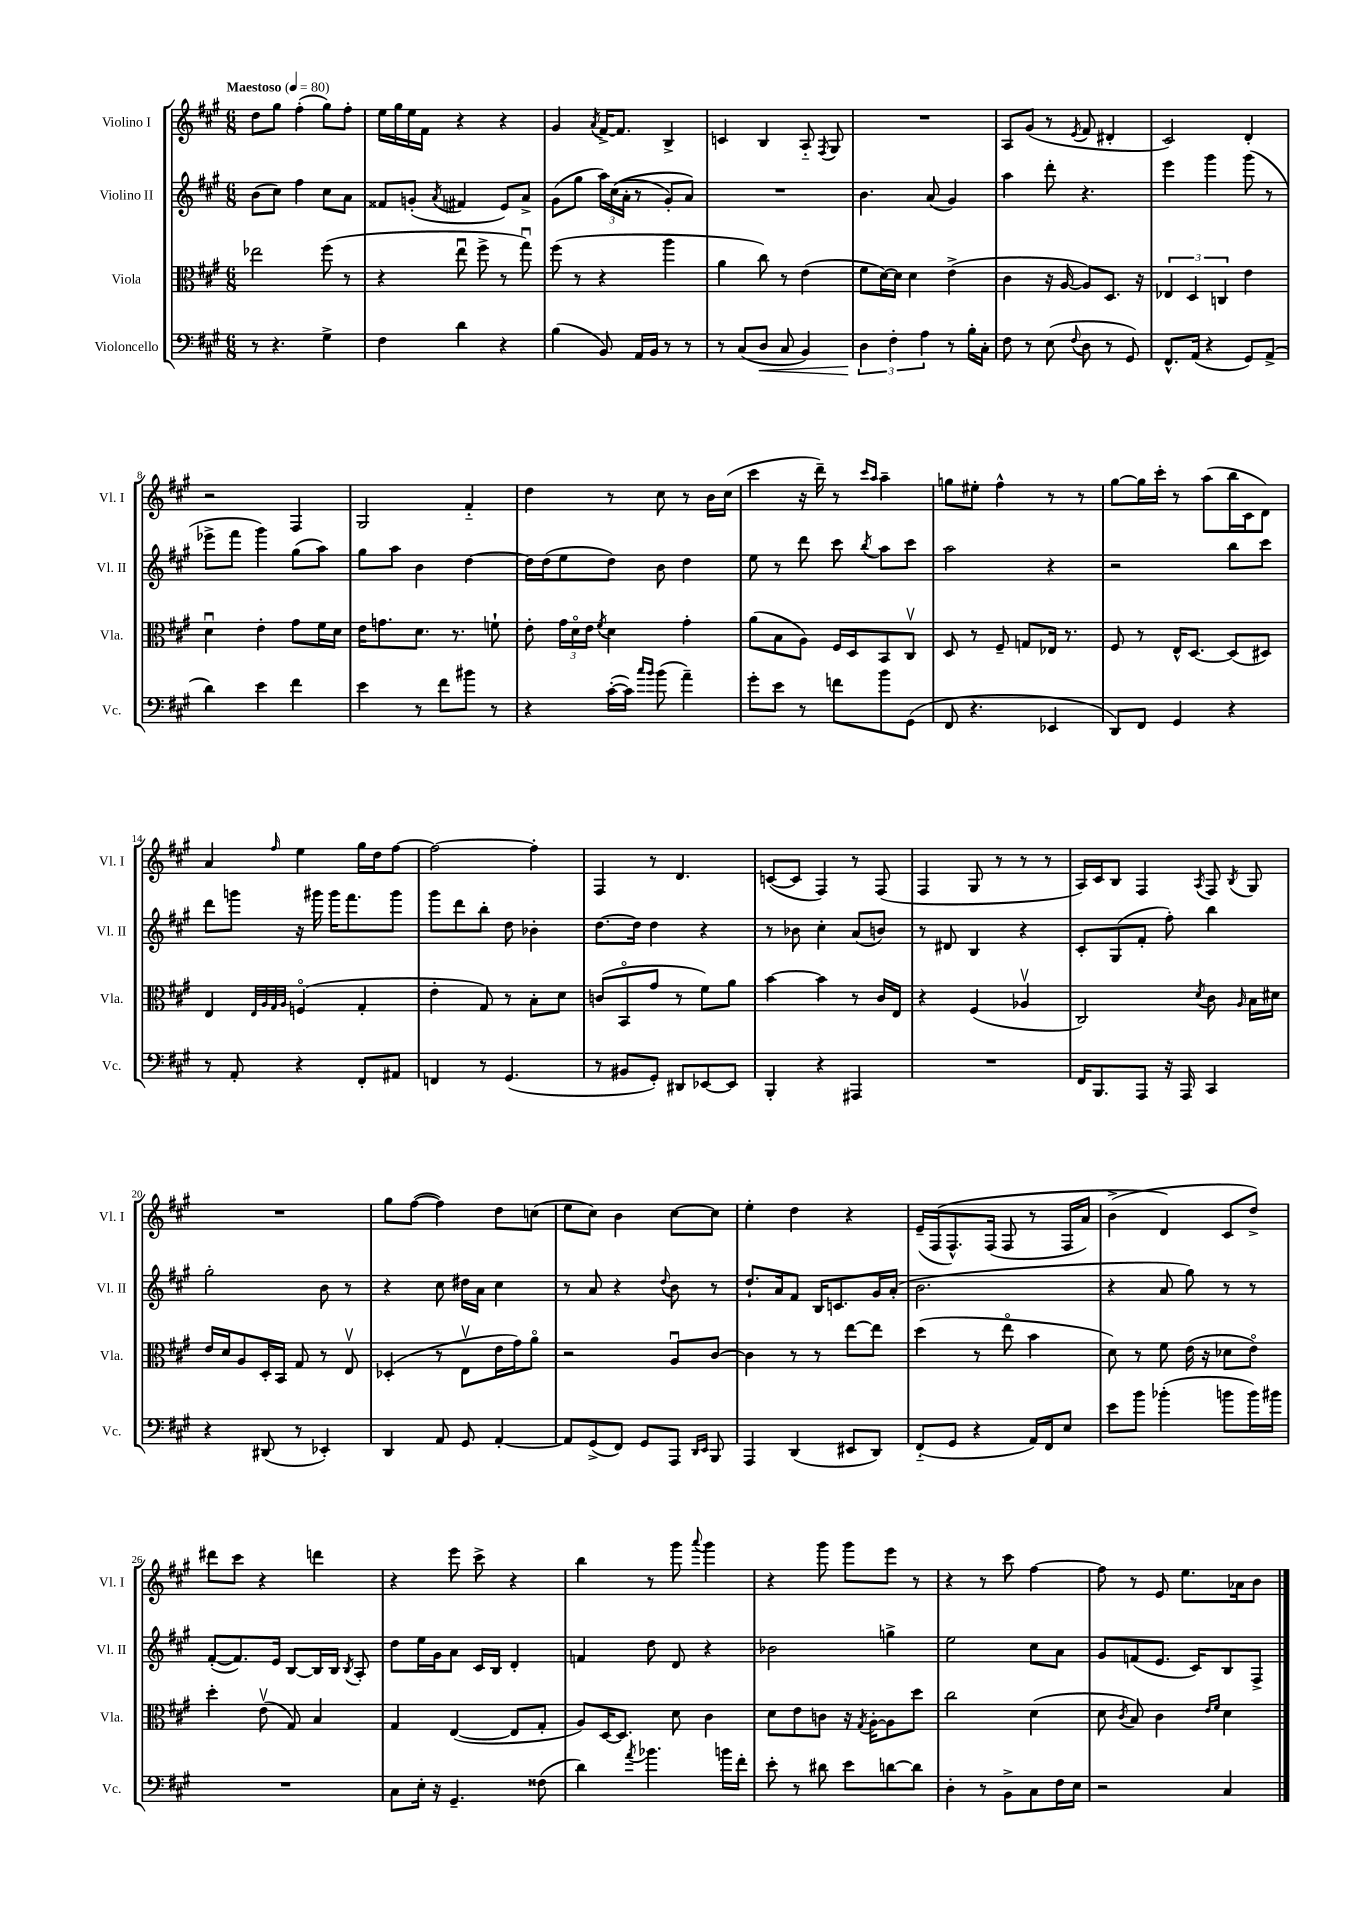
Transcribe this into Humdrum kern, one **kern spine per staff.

**kern	**kern	**kern	**kern
*staff4	*staff3	*staff2	*staff1
*clefF4	*clefC3	*clefG2	*clefG2
*k[f#c#g#]	*k[f#c#g#]	*k[f#c#g#]	*k[f#c#g#]
*M6/8	*M6/8	*M6/8	*M6/8
*MM80	*MM80	*MM80	*MM80
8r	2ee-\	(8b\L	8dd\L
4.r	.	8cc#\J)	8gg#\J
.	.	4ff#\	(4ff#'\
4G#^\	(8ff#\	8cc#\L	8gg#\L)
.	8r	8a\J	8ff#'\J
=	=	=	=
4F#\	4r	8f##/L	16ee\LL
.	.	.	16gg#\
.	.	(8g'/J	16ee\
.	.	.	16f#\JJ
.	.	8qa/	.
4d\	8eeu\	4f#/	4r
.	8ff#^\	.	.
4r	8r	8e/L)	4r
.	8gg#u\)	8a^/J	.
=	=	=	=
(4B\	(8ff#\	(8g#\L	4g#/
.	8r	8gg#\J	.
.	.	.	8qa/
8BB/)	4r	24aa\LL)	[16f#^/LK
.	.	&((24cc#\	.
.	.	.	8.f#/]J
.	.	24a'\JJ	.
16AA/LL	.	8r	.
16BB/JJ	.	.	.
8r	4aa\	8g#'/L)	4B^/
8r	.	8a/J&)	.
=	=	=	=
8r	4a\	2.r	4c/
(8C#/L	.	.	.
8D/J	8cc#\)	.	4B/
8C#/	8r	.	.
4BB/)	(4e\	.	8A'~/
.	.	.	8qF#/
.	.	.	8G#/
=	=	=	=
6D\	8f#\L	4.b\	2.r
.	[16d\L)	.	.
6F#'\	.	.	.
.	16d\]JJ	.	.
.	4d\	.	.
6A\	.	.	.
.	.	(8a/	.
8r	(4e^\	4g#/)	.
16B'\LL	.	.	.
16C#'\JJ	.	.	.
=	=	=	=
8F#\	4c#\	4aa\	8A/L
8r	.	.	(8g#/J
(8E\	16r	8ddd'\	8r
.	[16A/	.	.
8qqF#/	.	.	8qe/
8D\	8A/]L)	4.r	8f#/
8r	8.D/J	.	4d#'/
8GG#/)	.	.	.
.	16r	.	.
=	=	=	=
8.FF#^^/L	6E-/	4eee\	2c#/)
.	6D/	.	.
(16AA/Jk	.	.	.
4r	.	4ggg#\	.
.	6C/	.	.
8GG#/L)	4e\	(8ggg#\	4d'/
(8AA^/J	.	8r	.
=	=	=	=
4d\)	4du\	8eee-^\L	2r
.	.	8fff#\J	.
4e\	4e'\	4ggg#\)	.
4f#\	8g#\L	(8gg#\L	4F#/
.	16f#\L	8aa\J)	.
.	16d\JJ	.	.
=	=	=	=
4e\	16e\LK	8gg#\L	2G#/
.	8.g\	.	.
.	.	8aa\J	.
8r	8.d\J	4b\	.
8f#\L	.	.	.
.	8.r	.	.
8b#\J	.	[4dd\	4f#'~/
8r	8f`\	.	.
=	=	=	=
4r	8e'\	16dd\]LL	4dd\
.	.	(16dd\J	.
.	24g#\LL	8ee\	.
.	24do\	.	.
.	24e\JJ	.	.
.	8qf#/	.	.
([16c#'\LL	4d\	8dd\J)	8r
16c#\]JJ)	.	.	.
16qqcc#/LL	.	.	.
16qqb/JJ	.	.	.
(8b\	.	8b\	8cc#\
4a~\)	4g#'\	4dd\	8r
.	.	.	16b\LL
.	.	.	(16cc#\JJ
=	=	=	=
8g#'\L	(8a\L	8ee\	4ccc#\
8e\J	8B\	8r	.
8r	8A\J)	8ddd\	16r
.	.	.	16ddd~\)
8f\L	16F#/LL	8ccc#\	8r
.	16D/J	.	.
.	.	.	16qqccc#/LL
.	.	8qbb/	16qqaa/JJ
8b\	8BB/	8aa\L	4aa~\
(8GG#\J	8C#v/J	8ccc#\J	.
=	=	=	=
8FF#/	8D/	2aa\	8gg\L
4.r	8r	.	8ee#'\J
.	8F#~/	.	4ff#^^\
.	8G/L	.	.
4EE-/	16E-/Jk	4r	8r
.	8.r	.	.
.	.	.	8r
=	=	=	=
8DD/L)	8F#/	2r	[8gg#\L
8FF#/J	8r	.	16gg#\]L
.	.	.	16ccc#'\JJ
4GG#/	16E^^/LK	.	8r
.	[8.D/J	.	.
.	.	.	(8aa\L
4r	(8D/]L	8bb\L	16bb\L
.	.	.	16c#\J
.	8D#/J)	8ccc#\J	8d\J)
=	=	=	=
8r	4E/	8ddd\L	4a/
8AA'/	.	8ggg\J	.
.	32qqE/LLL	.	.
.	32qqA/	.	.
.	32qqG#/	.	.
.	32qqA/JJJ	.	16qqff#/
4r	(4Fo/	16r	4ee\
.	.	16ggg#\	.
.	.	16ggg#\LK	.
.	.	8.fff#\	.
8FF#'/L	4G#'/	.	16gg#\LL
.	.	.	16dd\J
8AA#/J	.	8ggg#\J	[8ff#\J
=	=	=	=
4FF/	4e'\	8ggg#\L	2ff#\_
.	.	8ddd\	.
8r	8G#/)	8bb'\J	.
(4.GG#/	8r	8dd\	.
.	8B'\L	4b-'\	4ff#'\]
.	8d\J	.	.
=	=	=	=
8r	(8c/L	[8.dd\L	4F#/
8BB#/L	8BBo/	.	.
.	.	16dd\]Jk	.
8GG#'/J)	8g#/J	4dd\	8r
8DD#/L	8r	.	4.d/
[8EE-/	8f#\L)	4r	.
8EE-/]J	8a\J	.	.
=	=	=	=
4BBB'/	[4b\	8r	([8c/L
.	.	8b-\	8c/]J
4r	4b\]	4cc#'\	4F#/)
4AAA#/	8r	(8a/L	8r
.	16c#/LL	8b/J)	(8F#/
.	16E/JJ	.	.
=	=	=	=
2.r	4r	8r	4F#/
.	.	8d#/	.
.	(4F#/	4B/	8G#/
.	.	.	8r
.	4A-v/	4r	8r
.	.	.	8r
=	=	=	=
16FF#/LK	2C#/)	8c#'/L	16A/LL)
8.BBB/	.	.	16c#/J
.	.	(8G#/	8B/J
8AAA/J	.	8f#'/J	4F#/
16r	.	8ff#'\)	.
16AAA/	.	.	.
.	8qd/	.	8qA/
4CC#/	8c#\	4bb\	8F#/
.	16qqA/	.	8qB/
.	16B\LL	.	8G#/
.	16d#\JJ	.	.
=	=	=	=
4r	16e/LL	2gg#'\	2.r
.	16d/J	.	.
.	8A/	.	.
(8DD#/	16D'/L	.	.
.	16BB/JJ	.	.
8r	8G#/	.	.
4EE-'/)	8r	8b\	.
.	8Ev/	8r	.
=	=	=	=
4DD/	(4D-'/	4r	8gg#\L
.	.	.	([8ff#\J
8AA/	8r	8cc#\	4ff#\])
8GG#/	8Ev\L	16dd#\LL	.
.	.	16a\JJ	.
[4AA'/	16e\L	4cc#\	8dd\L
.	16g#\J)	.	.
.	8ao\J	.	(8cc\J
=	=	=	=
8AA/]L	2r	8r	8ee\L
(8GG#^/	.	8a/	8cc#\J)
8FF#/J)	.	4r	4b\
8GG#/L	.	.	.
.	.	8qqdd/	.
8AAA/J	8Au/L	8b\	[8cc#\L
16qqDD/LL	.	.	.
16qqEE/JJ	.	.	.
8BBB/	[8c#/J	8r	8cc#\]J
=	=	=	=
4AAA/	4c#\]	8.dd`/L	4ee'\
.	.	16a/k	.
(4DD/	8r	8f#/J	4dd\
.	8r	16B/LK	.
.	.	8.c/	.
8EE#/L	[8ee\L	.	4r
8DD/J)	8ee\]J	16g#/L	.
.	.	(16a'/JJ	.
=	=	=	=
(8FF#'~/L	(4dd\	2.b\	(16e~/LL
.	.	.	&(16F#/J
8GG#/J	.	.	8.F#^^/)
4r	8r	.	.
.	.	.	(16F#/Jk
.	8eeo\	.	8F#/
16AA/LL)	4b\	.	8r
16FF#/J	.	.	.
8E/J	.	.	16F#/LL
.	.	.	16a/JJ)
=	=	=	=
8e\L	8d\)	4r	(4b^\
8b\J	8r	.	.
(4b-'\	8f#\	8a/	4d/&)
.	(16e\	8gg#\)	.
.	16r	.	.
8b\L	8d-\L	8r	8c#/L
16b\L)	8eo\J)	8r	8dd^/J)
16b#\JJ	.	.	.
=	=	=	=
2.r	4dd'\	([8f#'/L	8ddd#\L
.	.	8.f#/])	8ccc#\J
.	(8ev\	.	4r
.	.	16e/Jk	.
.	8G#/)	[8B/L	.
.	4B/	16B/]L	4ddd\
.	.	16B/JJ	.
.	.	8qB/	.
.	.	8A'/	.
=	=	=	=
8C#\L	4G#/	8dd\L	4r
16E'\Jk	.	16ee\L	.
16r	.	16g#\J	.
4.GG#~/	([4E/	8a\J	8eee\
.	.	16c#/LL	8ccc#^\
.	.	16B/JJ	.
.	8E/]L	4d'/	4r
(8F##\	8G#'/J	.	.
=	=	=	=
4d\)	8A/L)	4f/	4bb\
.	[16D/K	.	.
.	8.D/]J	.	.
8qa/	.	.	.
4.b-\	.	8dd\	8r
.	8d\	8d/	8ggg#\
.	.	.	8qqaaa/
.	4c#\	4r	4ggg#\
16b\LL	.	.	.
16f#'\JJ	.	.	.
=	=	=	=
8e'\	8d\L	2b-\	4r
8r	8e\	.	.
8d#\	8c\J	.	8ggg#\
8e\L	16r	.	8ggg#\L
.	8qG#/	.	.
.	[16A'\LK	.	.
[8d\	8A\]	4gg^\	8eee\J
8d\]J	8dd\J	.	8r
=	=	=	=
4D'\	2cc#\	2ee\	4r
8r	.	.	8r
8BB^\L	.	.	8ccc#\
8C#\	(4d\	8cc#\L	[4ff#\
16F#\L	.	8a\J	.
16E\JJ	.	.	.
=	=	=	=
2r	8d\	8g#/L	8ff#\]
.	8qc#/	.	.
.	8B/)	(8f/	8r
.	4c#\	8.e/J	8e/
.	.	.	8.ee\L
.	.	16c#/LK)	.
.	16qqe/LL	.	.
.	16qqf#/JJ	.	.
4C#/	4d\	8B/	.
.	.	.	16a-\k
.	.	8F#^/J	8b\J
==	==	==	==
*-	*-	*-	*-
